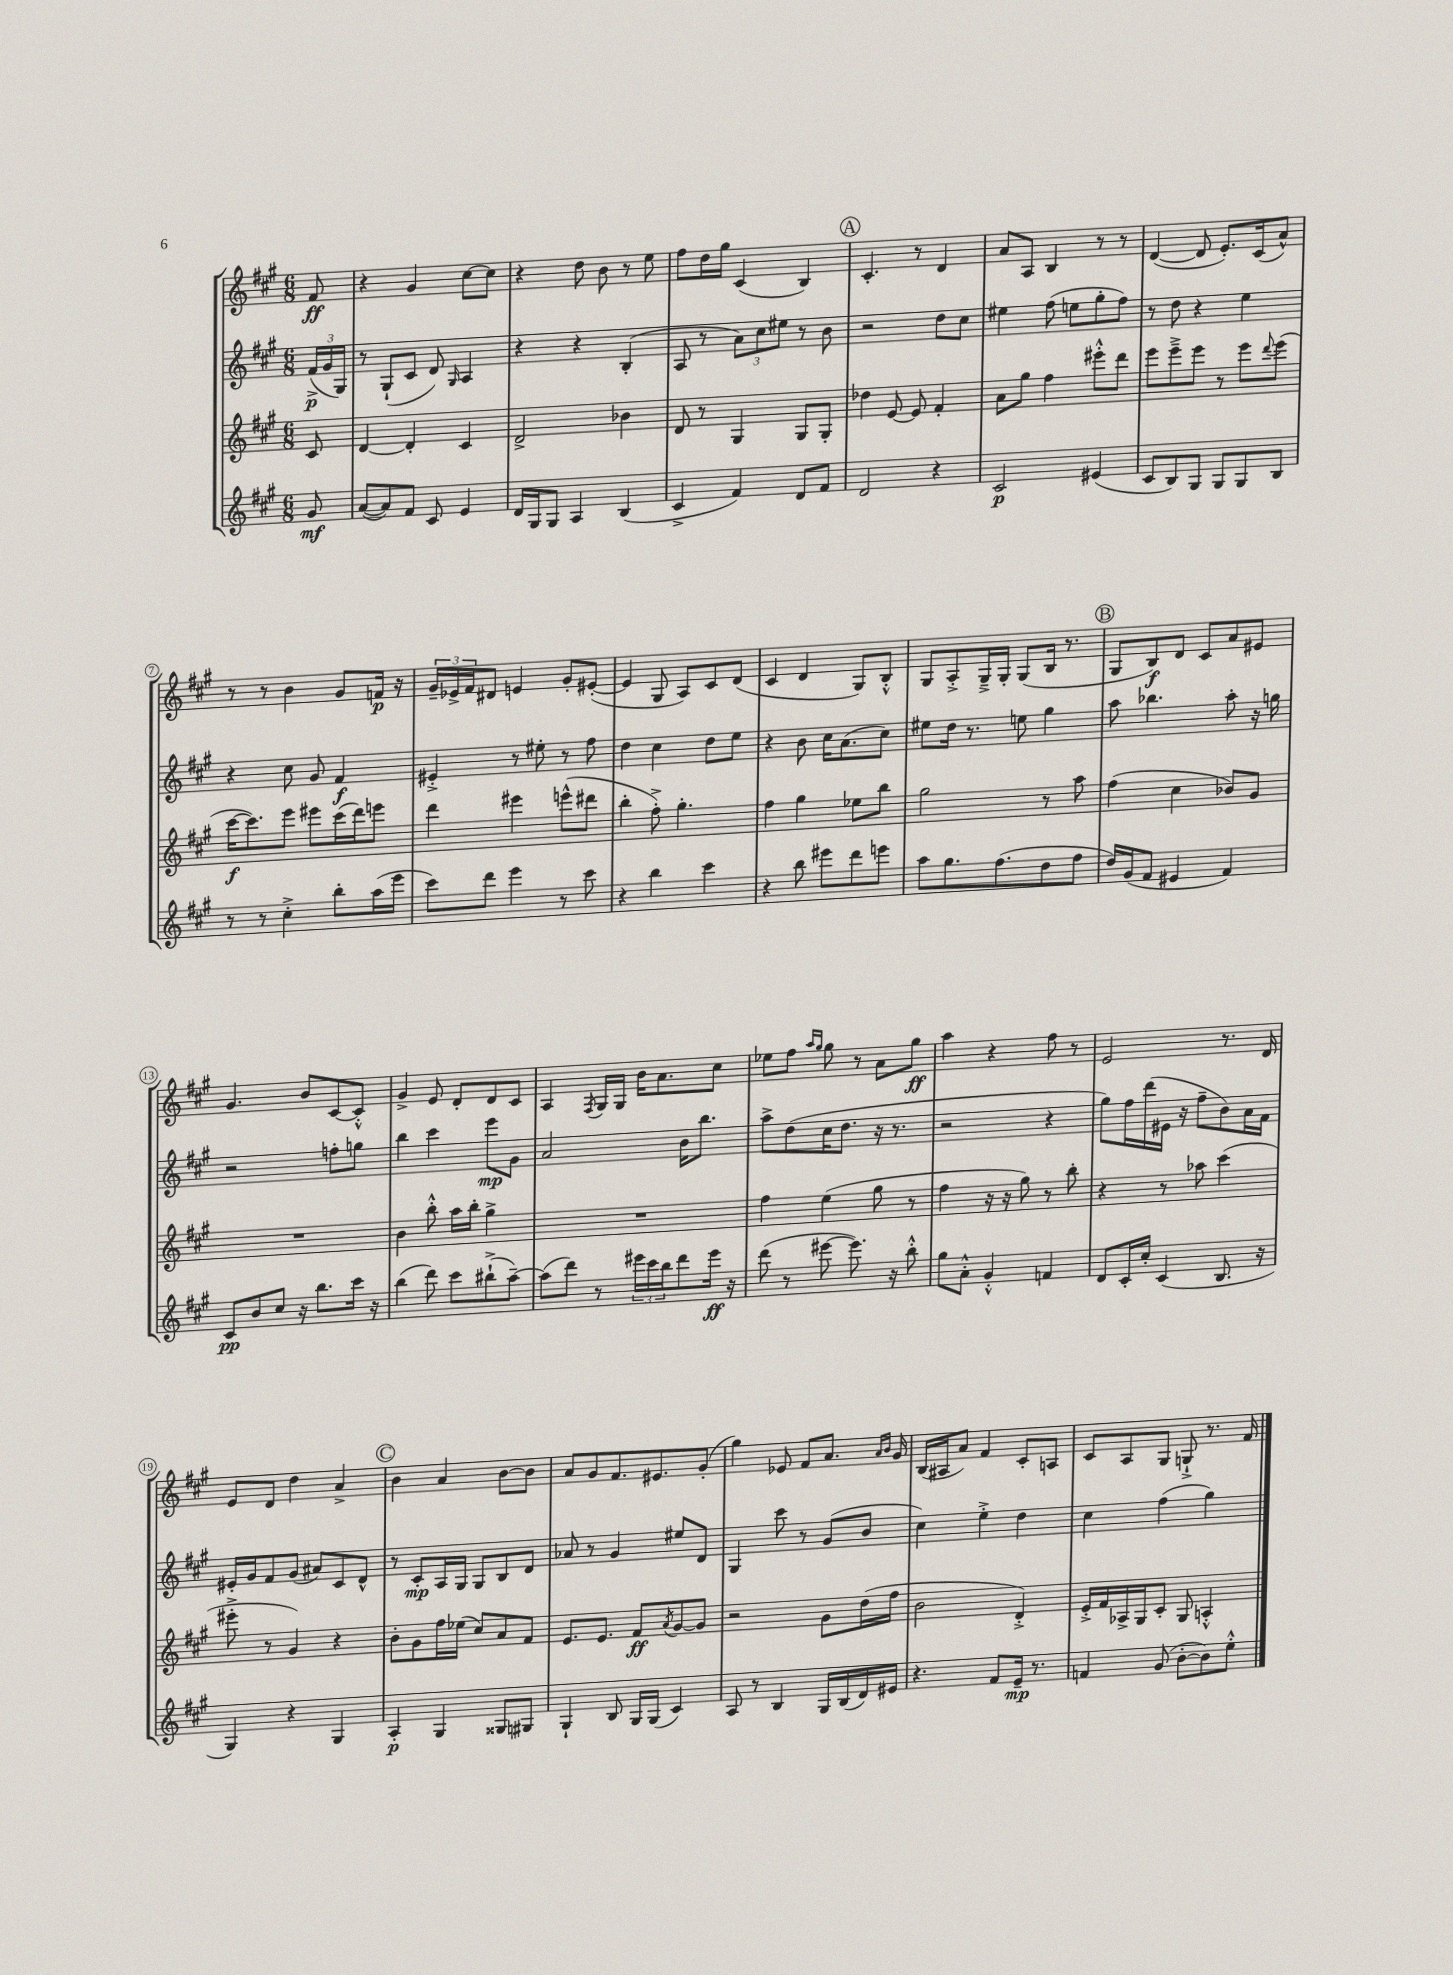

**kern	**kern	**kern	**kern
*staff4	*staff3	*staff2	*staff1
*clefG2	*clefG2	*clefG2	*clefG2
*k[f#c#g#]	*k[f#c#g#]	*k[f#c#g#]	*k[f#c#g#]
*M6/8	*M6/8	*M6/8	*M6/8
8g#	8c#	(24f#^	8f#
.	.	24g#	.
.	.	24G#)	.
=	=	=	=
([8a	[4d	8r	4r
8a])	.	(8G#`	.
8f#	4d']	8c#	4g#
8c#	.	8d)	.
.	.	16qqG#	.
4e	4c#	4A	[8cc#
.	.	.	8cc#]
=	=	=	=
16d	2d^	4r	4r
16G#	.	.	.
8G#	.	.	.
4A	.	4r	8dd
.	.	.	8b
(4B	4b-	(4B'	8r
.	.	.	8ee
=	=	=	=
4c#^	8d	8A	8ff#
.	8r	8r	16dd
.	.	.	16gg#
4f#)	4G#	12a)	(4c#
.	.	12cc#	.
.	.	12ee#	.
8d	8G#	8r	4B)
8f#	8G#'	8b	.
=	=	=	=
2d	4dd-	2r	4.c#'
.	[8e	.	.
.	8e]	.	8r
4r	4f#'	8dd	4d
.	.	8cc#	.
=	=	=	=
2c#	8a	4ee#	8a
.	8gg#	.	8A
.	4ff#	(8ff#	4B
.	.	8ee	.
(4e#	8eee#'^^	8gg#'	8r
.	8ddd	8ff#)	8r
=	=	=	=
8c#	8eee	8r	([4d
8B)	8eee~^	8dd	.
8G#	8eee	4r	8d]
8G#	8r	.	8.e')
8G#	8eee	4ee	.
.	.	.	(16c#
.	8qqddd	.	.
8B	(8eee	.	8a^^)
=	=	=	=
8r	[16ccc#	4r	8r
.	8.ccc#])	.	.
8r	.	.	8r
4cc#'^	8eee	8cc#	4b
.	8eee#	8g#	.
8bb'	(16ccc#	4f#	8g#
.	16ddd)	.	.
(16aa	8eee	.	16f
16eee	.	.	16r
=	=	=	=
8ccc#)	4ddd	4e#'^	24g#~
.	.	.	24e-^
.	.	.	24f#
8ddd	.	.	8d#
4eee	4eee#	8r	4e
.	.	8ee#'	.
8r	(8eee^^	8r	8g#'
8ccc#	8ddd#	8ff#	([8e#'
=	=	=	=
4r	4bb'	4dd	4e#]
4bb	8ff#'^)	4cc#	8G#
.	4.gg#'	.	8A)
4ccc#	.	8dd	8c#
.	.	8ee	(8d
=	=	=	=
4r	4ff#	4r	4c#
8bb	4gg#	8b	4d
8eee#	.	16cc#	.
.	.	(8.a	.
8ddd	8ee-	.	8G#)
8eee	8bb	8cc#)	8B'^^
=	=	=	=
8aa	2gg#	8ee#	8G#
8.gg#	.	16dd	8A'^
.	.	8.r	.
.	.	.	16G#~^
(8.ff#	.	.	16G#'
.	.	8ee	(8G#
8dd	8r	4gg#	16B
.	.	.	8.r
8ff#	8aa	.	.
=	=	=	=
16dd)	(4ff#	8aa	8G#
(16g#	.	.	.
8f#	.	4.bb-	8B)
4e#	4cc#	.	8d
.	.	.	8c#
4f#)	8b-)	8aa'	8a
.	8g#	16r	8e#
.	.	16gg	.
=	=	=	=
8c#	2.r	2r	4.g#
8b	.	.	.
8cc#	.	.	.
16r	.	.	8b
8.bb	.	.	.
.	.	8ff'	[8c#
16ccc#	.	8gg	8c#'^^]
16r	.	.	.
=	=	=	=
(4bb	4b	4bb	4g#^
8ddd)	8bb'^^	4ccc#	8e
8ccc#	16aa	.	8d'
.	16bb'	.	.
(8bb#`^	4gg#^	8eee	8d
[8aa~)	.	8g#	8c#
=	=	=	=
(8aa]	2.r	2a	4A
8ddd)	.	.	.
.	.	.	8qF#
8r	.	.	16G#
.	.	.	16G#
24eee#	.	.	16b
24ccc#	.	.	.
.	.	.	8.a
24bb	.	.	.
8ddd	.	16b	.
.	.	8.bb	.
16eee#	.	.	8cc#
16r	.	.	.
=	=	=	=
(8ddd	4ff#	8aa^	8ee-
8r	.	(8dd	8ff#
.	.	.	16qqaa
.	.	.	16qqgg#
[8eee#	(4ee	16cc#	8gg#
.	.	8.dd	.
8.eee#])	.	.	8r
.	8gg#	16r	8a
16r	.	8.r	.
8bb'^^	8r	.	8gg#
=	=	=	=
8gg#	4ff#	2r	4aa
8a'^^	.	.	.
4g#'^^	16r	.	4r
.	16r	.	.
.	8gg#)	.	.
4f	8r	4r	8ff#
.	8bb'	.	8r
=	=	=	=
8d	4r	8gg#)	2e
16c#'	.	16ff#	.
16cc#'	.	(16ddd	.
(4c#	8r	16e#	.
.	.	16r	.
.	8aa-	8ff#~	.
8.B	(4ccc#	8b)	8.r
.	.	16a	.
16r	.	16f#	16d
=	=	=	=
4G#)	8eee#'^	16e#'	8e
.	.	16g#	.
.	8r	8f#	8d
4r	4g#)	(8g#	4dd
.	.	8a#)	.
4G#	4r	8c#	4a^
.	.	8d^^	.
=	=	=	=
4A'	8b'	8r	4b
.	8g#	8c#'	.
4G#	16ff#	16A	4a
.	(16ee-	16G#	.
.	8cc#)	8G#	.
8G##	8a	8B	[8b
8G#	8f#	8d	8b]
=	=	=	=
4G#`	8.e	8a-	8a
.	.	8r	8g#
.	8.e	.	.
8B	.	4g#	8.f#
16G#	8f#	.	.
(16G#	.	.	8.e#
.	8qa	.	.
4c#)	[8g#	8ee#	.
.	8g#]	8d	(8g#'
=	=	=	=
8A	2r	4G#	4gg#)
8r	.	.	.
4B	.	8ccc#	8e-
.	.	8r	8f#
16G#	8g#	(8g#	8.a
(16B	.	.	.
16d)	(16dd	8b	.
.	.	.	16qqa
.	.	.	16qqb
16e#	16ff#	.	16g#
=	=	=	=
4.r	2b	4cc#)	(16B
.	.	.	16A#
.	.	.	8a)
.	.	4ee'^	4f#
8f#	.	.	.
16e~	4d'^)	4dd	8c#'
8.r	.	.	.
.	.	.	8A
=	=	=	=
4f	16e'^	4cc#	8c#
.	16f#	.	.
.	16A-^	.	8A
.	16G#	.	.
(8g#	8c#'	(4ff#	8G#
[8b'	8G#	.	8G`^
8b])	4A'^^	4gg#)	8.r
8ee'^^	.	.	.
.	.	.	16f#
==	==	==	==
*-	*-	*-	*-
